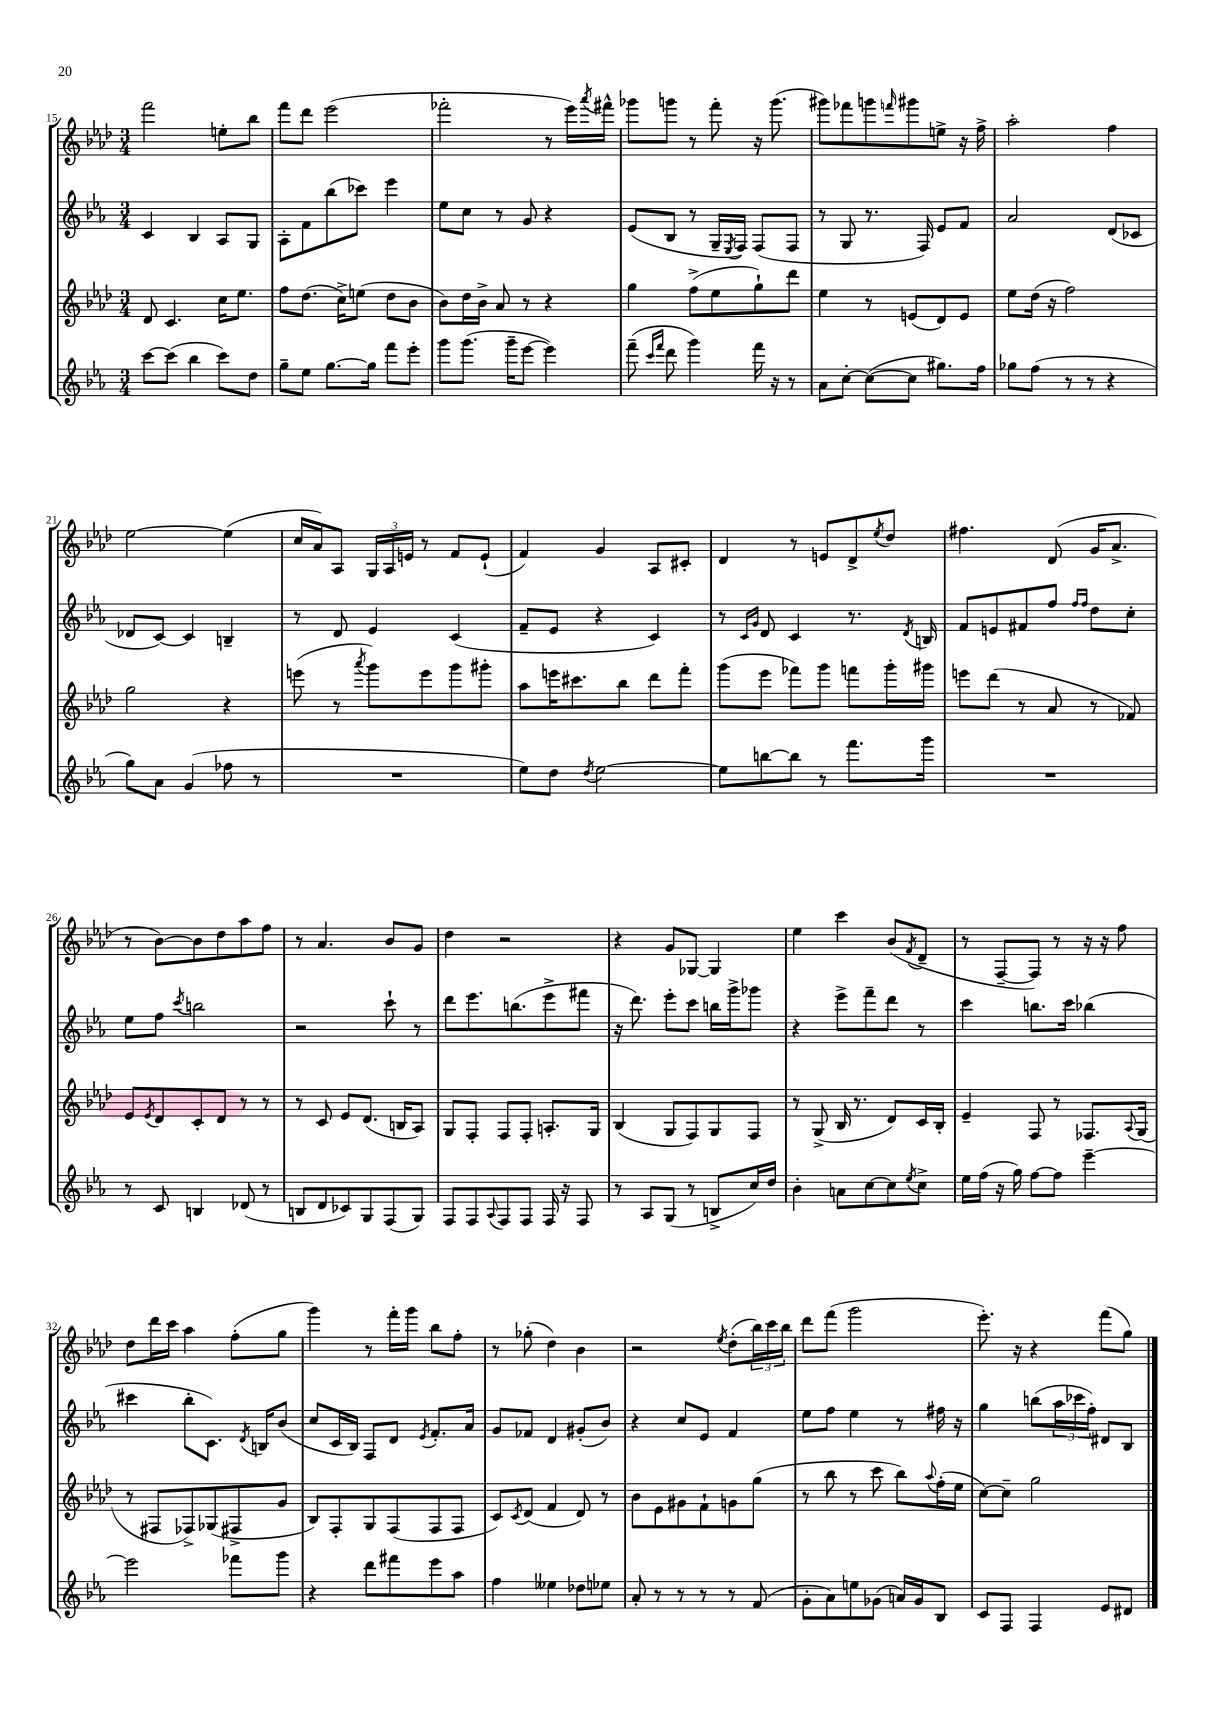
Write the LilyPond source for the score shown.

<<
\new StaffGroup <<
\new Staff = "s0" {
    \clef treble \key aes \major \numericTimeSignature \time 3/4
    f'''2 e''8-. bes''8 |
    f'''8 des'''8 ees'''2( |
    fes'''2-. r8 ees'''16) \acciaccatura { aes'''8 } fis'''16-^ |
    ges'''8 g'''8 r8 f'''8-. r16 g'''8.( |
    gis'''8) fes'''8 g'''8 \grace { f'''16 } gis'''8 e''8-> r16 f''16-> |
    aes''2-. f''4 |
    ees''2~ ees''4( |
    c''16 aes'16) aes8 \tuplet 3/2 { g16 aes16 e'16 } r8 f'8 e'8-!( |
    f'4) g'4 aes8 cis'8-. |
    des'4 r8 e'8 des'8-> \acciaccatura { ees''8 } des''8 |
    fis''4. des'8( g'16 aes'8.-> |
    r8 bes'8~) bes'8 des''8 aes''8 f''8 |
    r8 aes'4. bes'8 g'8 |
    des''4 r2 |
    r4 g'8 ges8~ ges4 |
    ees''4 c'''4 bes'8( \acciaccatura { f'8 } des'8-- |
    r8 f8~-- f8) r8 r16 r16 f''8 |
    des''8 des'''16 c'''16 aes''4 f''8-.( g''8 |
    g'''4) r8 f'''16-. g'''16 bes''8 f''8-. |
    r8 ges''8-.( des''4) bes'4 |
    r2 \acciaccatura { ees''8 } des''8-.( \tuplet 3/2 { bes''16) c'''16 bes''16 } |
    des'''8 f'''8( g'''2 |
    ees'''8.-.) r16 r4 f'''8( g''8) \bar "|." |
}
\new Staff = "s1" {
    \clef treble \key ees \major \numericTimeSignature \time 3/4
    c'4 bes4 aes8 g8 |
    aes8-. f'8 bes''8( ces'''8) ees'''4 |
    ees''8 c''8 r8 g'8 r4 |
    ees'8( bes8 r8 g16-- \acciaccatura { ees8 } f16) f8( f8 |
    r8 g8 r8. f16) ees'8 f'8 |
    aes'2 d'8( ces'8 |
    des'8 c'8~) c'4 b4-- |
    r8 d'8 ees'4 c'4( |
    f'8-- ees'8 r4 c'4) |
    r8 \grace { c'16 g'16 } d'8 c'4 r8. \acciaccatura { d'8 } b16 |
    f'8 e'8 fis'8 f''8 \grace { f''16 f''16 } d''8 c''8-. |
    ees''8 f''8 \acciaccatura { c'''8 } b''2 |
    r2 c'''8-! r8 |
    d'''8 ees'''8. b''8.( ees'''8-> fis'''8 |
    r16 d'''8.) ees'''8-. c'''8 b''16 g'''16-> ges'''8 |
    r4 ees'''8-> f'''8-- d'''8 r8 |
    c'''4 b''8. c'''16 bes''4( |
    cis'''4 bes''8-. c'8.) \acciaccatura { d'8 } b16 bes'8( |
    c''8 c'16 bes16) f8 d'8 \acciaccatura { ees'8 } f'8.-. aes'16 |
    g'8 fes'8 d'4 gis'8-.( bes'8) |
    r4 c''8 ees'8 f'4 |
    ees''8 f''8 ees''4 r8 fis''16 r16 |
    g''4 b''8( \tuplet 3/2 { aes''16 ces'''16 f''16-.) } dis'8 bes8 \bar "|." |
}
\new Staff = "s2" {
    \clef treble \key aes \major \numericTimeSignature \time 3/4
    des'8 c'4. c''16 ees''8. |
    f''8 des''8.( c''16->) e''8( des''8 bes'8 |
    bes'8) des''16 bes'16-> aes'8 r8 r4 |
    g''4 f''8->( ees''8 g''8-!) des'''8 |
    ees''4 r8 e'8( des'8) e'8 |
    ees''8 des''16( r16 f''2) |
    g''2 r4 |
    e'''8( r8 \acciaccatura { aes'''8 } g'''8) e'''8 g'''8 gis'''8-. |
    aes''8 e'''16 cis'''8. bes''8 des'''8 f'''8-. |
    g'''8( ees'''8 fes'''8) g'''8 f'''8 g'''16-. gis'''16 |
    e'''8 des'''8( r8 aes'8 r8 fes'8) |
    ees'8 \acciaccatura { ees'8 } des'8 c'8-. des'8 r8 r8 |
    r8 c'8 ees'8 des'8.( b16 aes8) |
    g8 f8-. f8 f8-. a8.-. g16 |
    bes4( g8 f8) g8 f8 |
    r8 g8->( bes16 r8. des'8) c'16 bes16-. |
    ees'4-- f8 r8 fes8. \appoggiatura { aes8 } g16( |
    r8 fis8 fes8->) ges8( fis8-> g'8 |
    bes8) f8-. g8 f8( f8 f8 |
    c'8) \acciaccatura { c'8 } des'8( f'4 des'8) r8 |
    bes'8 ees'8 gis'8 f'8-! g'8 g''8( |
    r8 bes''8 r8 c'''8 bes''8) \appoggiatura { aes''8 } f''16-.( ees''16 |
    c''8~) c''8-- g''2 \bar "|." |
}
\new Staff = "s3" {
    \clef treble \key ees \major \numericTimeSignature \time 3/4
    c'''8~ c'''8( bes''4 c'''8) d''8 |
    g''8-- ees''8 g''8.~ g''16 f'''8 ees'''8-. |
    g'''8 g'''8.( g'''16-- ees'''8~ ees'''4) |
    f'''8--( \grace { c'''16 f'''16 } d'''8 g'''4) f'''16 r16 r8 |
    aes'8 c''8~-. c''8~( c''8 gis''8.) f''16 |
    ges''8 f''8( r8 r8 r4 |
    g''8) aes'8 g'4( fes''8 r8 |
    R2. |
    ees''8) d''8 \acciaccatura { d''8 } ees''2~ |
    ees''8 b''8~ b''8 r8 f'''8. g'''16 |
    R2. |
    r8 c'8 b4 des'8( r8 |
    b8 d'8 ces'8) g8 f8( g8) |
    f8 f8 \appoggiatura { aes8 } f8 f8 f16 r16 f8 |
    r8 aes8 g8( r8 b8-> c''16) d''16 |
    bes'4-. a'8 c''8~ c''8 \acciaccatura { ees''8 } c''8-> |
    ees''16 f''16( r16 g''16) f''8~ f''8 ees'''4~-- |
    ees'''2 fes'''8 g'''8 |
    r4 d'''8 fis'''8 ees'''8 aes''8 |
    f''4 eeses''4 des''8 ees''8 |
    aes'8-. r8 r8 r8 r8 f'8( |
    g'8-. aes'8) e''8 ges'8( a'16) ges'16 bes8 |
    c'8 f8 f4 ees'8 dis'8 \bar "|." |
}
>>
>>
\layout { \context { \Score currentBarNumber = #15 } }
